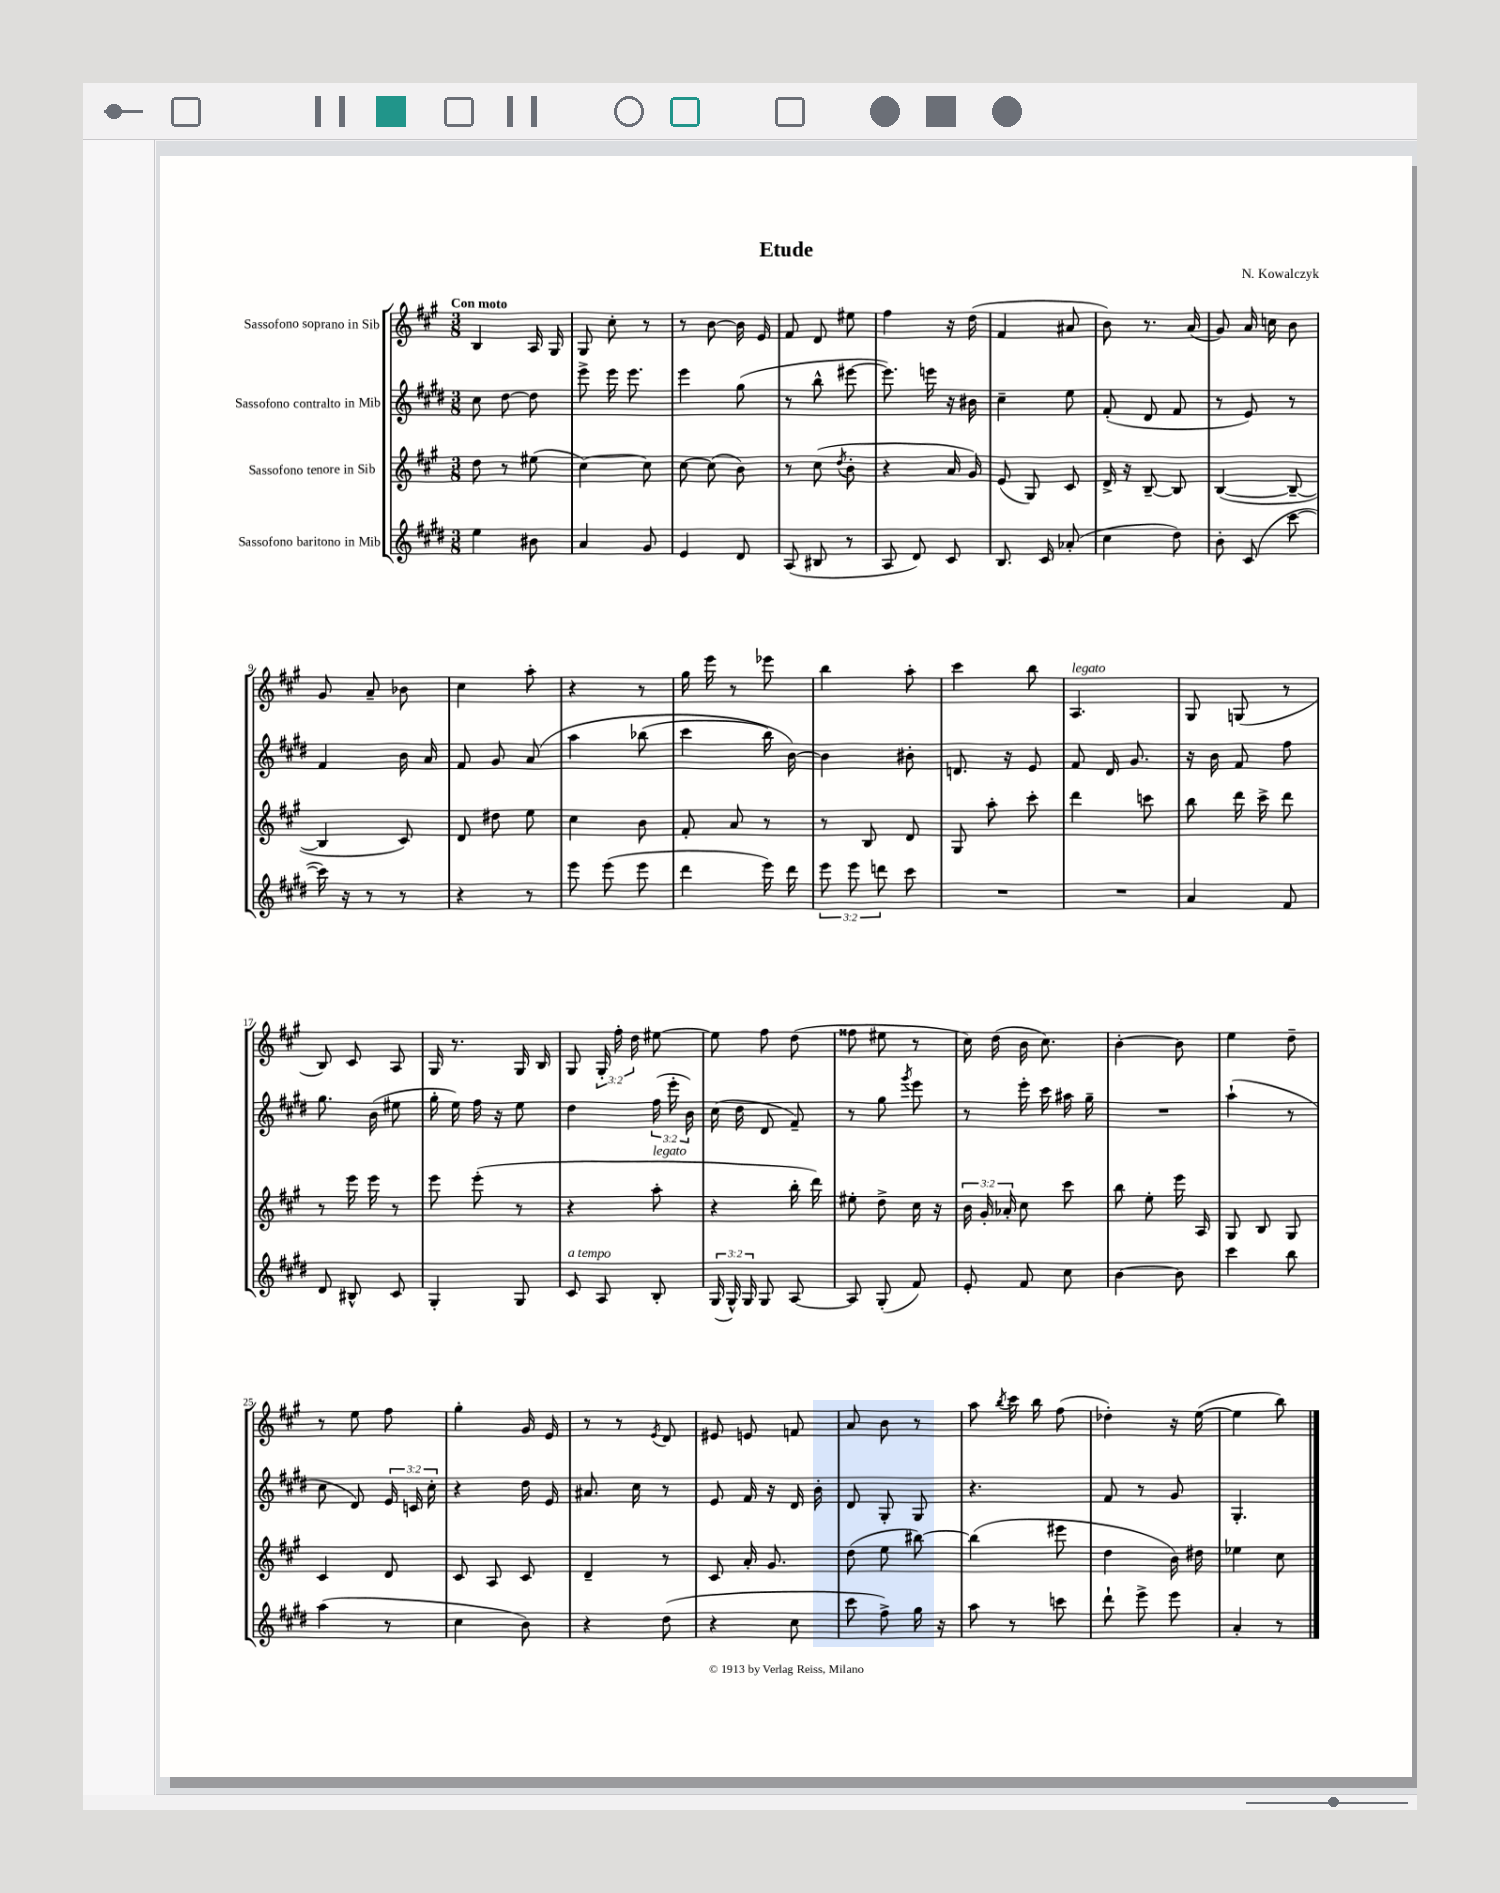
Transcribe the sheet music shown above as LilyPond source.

\header { title = "Etude" composer = "N. Kowalczyk" }
<<
\new StaffGroup <<
\new Staff = "s0" \with { instrumentName = "Sassofono soprano in Sib" } {
    \clef treble \key a \major \numericTimeSignature \time 3/8 \override Staff.TupletNumber.text = #tuplet-number::calc-fraction-text \tempo "Con moto"
    \autoBeamOff b4 a16 gis16 |
    gis8 cis''8-. r8 |
    r8 b'8~ b'16 e'16 |
    fis'8 d'8 eis''8 |
    fis''4 r16 d''16( |
    fis'4 ais'8 |
    b'8) r8. a'16( |
    gis'8) a'16 c''16 b'8 |
    gis'8 a'8-- bes'8 |
    cis''4 a''8-. |
    r4 r8 |
    gis''16 e'''16 r8 ees'''8 |
    b''4 a''8-. |
    cis'''4 b''8 |
    a4.^\markup { \italic "legato" } |
    gis8 g8( r8 |
    b8) cis'8 a8 |
    gis16 r8. gis16 b16 |
    gis8 \tuplet 3/2 { gis16-. fis''16-. d''16 } eis''8~ |
    eis''8 fis''8 d''8( |
    fisis''8 eis''8 r8 |
    cis''16) d''16( b'16 cis''8.) |
    b'4~-. b'8 |
    e''4 d''8-- |
    r8 e''8 fis''8 |
    gis''4-. gis'16 e'16 |
    r8 r8 \acciaccatura { e'8 } d'8 |
    eis'8 e'8 f'8 |
    a'8 b'8 r8 |
    a''8 \acciaccatura { b''8 } cis'''16 b''16 fis''8( |
    des''4-.) r16 e''16~( |
    e''4 b''8) \bar "|." |
}
\new Staff = "s1" \with { instrumentName = "Sassofono contralto in Mib" } {
    \clef treble \key e \major \numericTimeSignature \time 3/8 \override Staff.TupletNumber.text = #tuplet-number::calc-fraction-text
    \autoBeamOff cis''8 dis''8~ dis''8 |
    e'''8-> e'''16 e'''8. |
    e'''4 gis''8( |
    r8 b''8-^ eis'''8~ |
    eis'''8.) e'''16 r16 bis'16 |
    cis''4-- e''8 |
    fis'8-.( dis'8 fis'8 |
    r8 e'8) r8 |
    fis'4 b'16 a'16 |
    fis'8 gis'8 a'8\( |
    a''4 bes''8( |
    cis'''4 b''16) b'16~\) |
    b'4 bis'8-. |
    d'8. r16 e'8 |
    fis'8 dis'16 gis'8. |
    r16 b'16 fis'8 fis''8 |
    gis''8. b'16( eis''8 |
    gis''16-. e''16) fis''16 r16 e''8 |
    dis''4 \tuplet 3/2 { fis''16( e'''16-. b'16) } |
    cis''16( dis''16 dis'8 fis'8--) |
    r8 gis''8 \acciaccatura { gis'''8 } e'''8 |
    r8 e'''16-. cis'''16 ais''16 gis''16-- |
    R4. |
    a''4-!( r8 |
    cis''8 dis'8) \tuplet 3/2 { e'16 c'16 cis''16-. } |
    r4 dis''16 e'16 |
    ais'8. cis''16 r8 |
    e'8 fis'16 r16 dis'16 b'16-. |
    dis'8 gis8-. gis8 |
    r4. |
    fis'8 r8 gis'8 |
    gis4.-. \bar "|." |
}
\new Staff = "s2" \with { instrumentName = "Sassofono tenore in Sib" } {
    \clef treble \key a \major \numericTimeSignature \time 3/8 \override Staff.TupletNumber.text = #tuplet-number::calc-fraction-text
    \autoBeamOff d''8 r8 eis''8( |
    cis''4~) cis''8 |
    cis''8~ cis''8( b'8) |
    r8 cis''8( \acciaccatura { d''8 } b'8-. |
    r4 a'16 gis'16) |
    e'8( gis8) cis'8 |
    d'16-> r16 b8~-- b8 |
    b4~( b8~-- |
    b4 cis'8) |
    d'8 dis''8 e''8 |
    cis''4 b'8 |
    fis'8-. a'8 r8 |
    r8 b8 d'8 |
    gis8 a''8-. cis'''8-. |
    d'''4 c'''8 |
    b''8 d'''16 cis'''16-> d'''8 |
    r8 e'''16 e'''16 r8 |
    e'''8 e'''8-.( r8 |
    r4 a''8-.^\markup { \italic "legato" } |
    r4 b''16-. d'''16) |
    eis''8-. d''8-> cis''16 r16 |
    \tuplet 3/2 { b'16 gis'16-. aes'16-. } cis''8 cis'''8 |
    b''8 e''8-. e'''16 a16 |
    gis8 b8 gis8 |
    cis'4 d'8 |
    cis'8 a8 cis'8 |
    d'4-- r8 |
    cis'8 a'16-. gis'8. |
    d''8( e''8 bis''8~) |
    bis''4( eis'''8 |
    d''4 b'16) dis''16 |
    ees''4 cis''8 \bar "|." |
}
\new Staff = "s3" \with { instrumentName = "Sassofono baritono in Mib" } {
    \clef treble \key e \major \numericTimeSignature \time 3/8 \override Staff.TupletNumber.text = #tuplet-number::calc-fraction-text
    \autoBeamOff e''4 bis'8 |
    a'4 gis'8 |
    e'4 dis'8 |
    a8( bis8 r8 |
    a8 dis'8) cis'8 |
    b8. cis'16 aes'8-.( |
    cis''4 dis''8) |
    b'8-. cis'8( cis'''8~ |
    cis'''16) r16 r8 r8 |
    r4 r8 |
    e'''8 e'''8( e'''8 |
    dis'''4 e'''16) dis'''16 |
    \tuplet 3/2 { e'''8 e'''8 d'''8 } cis'''8 |
    R4. |
    R4. |
    a'4 fis'8 |
    dis'8 bis8-^ cis'8 |
    gis4-. gis8 |
    cis'8^\markup { \italic "a tempo" } a8 b8-. |
    \tuplet 3/2 { gis16( gis16-^) gis16 } gis8 a8~ |
    a8 gis8-.( fis'8) |
    e'8-. fis'8 cis''8 |
    b'4~ b'8 |
    cis'''4 b''8 |
    a''4( r8 |
    cis''4 b'8) |
    r4 dis''8( |
    r4 cis''8 |
    cis'''8 fis''8->) gis''16 r16 |
    a''8 r8 c'''8 |
    dis'''8-! e'''8-> e'''8 |
    a'4-. r8 \bar "|." |
}
>>
>>
